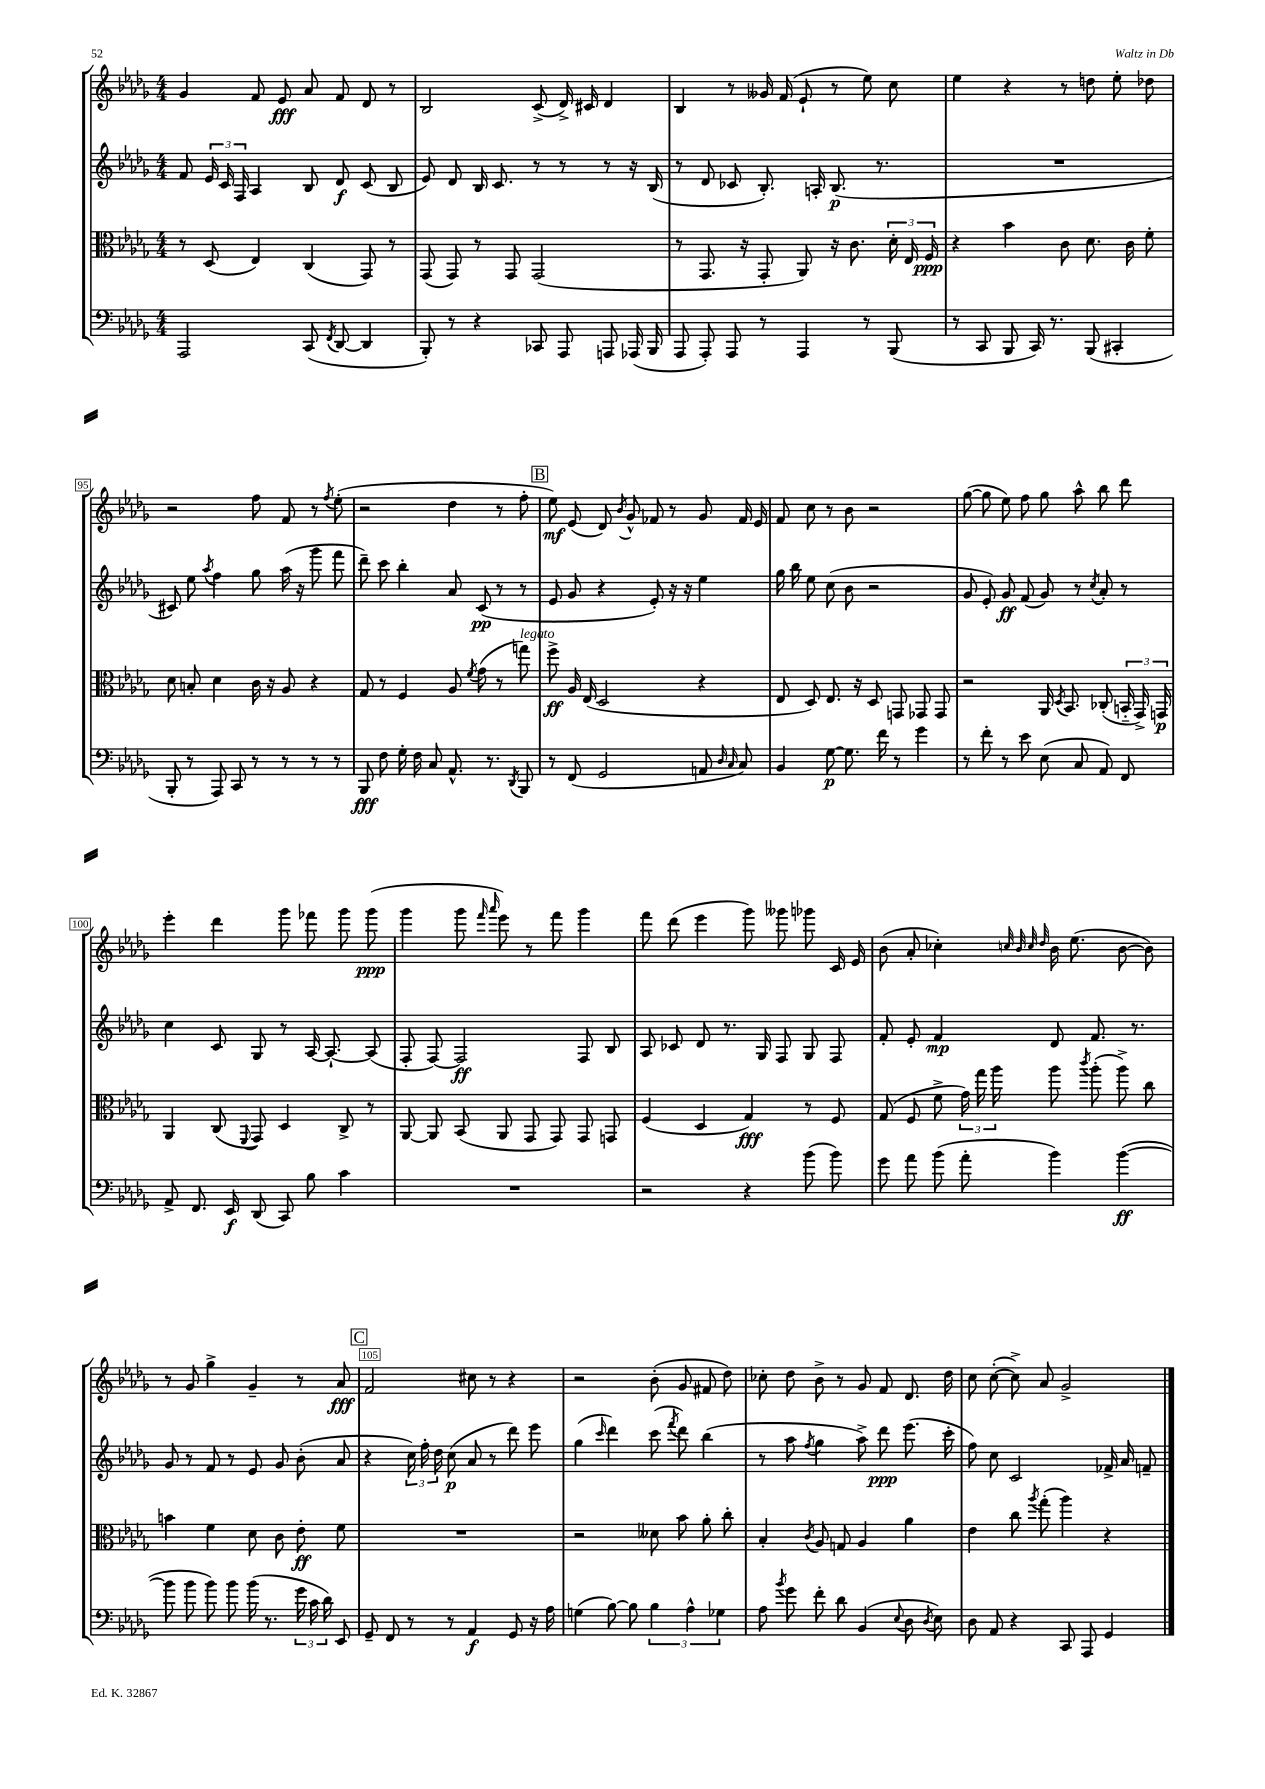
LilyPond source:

<<
\new StaffGroup <<
\new Staff = "s0" {
    \clef treble \key des \major \numericTimeSignature \time 4/4
    \autoBeamOff ges'4 f'8 ees'8\fff aes'8 f'8 des'8 r8 |
    bes2 c'8->( des'16->) cis'16 des'4 |
    bes4 r8 geses'16 f'16( ees'8-! r8 ees''8) c''8 |
    ees''4 r4 r8 d''8 ees''8-. des''8 |
    r2 f''8 f'8 r8 \acciaccatura { f''8 } ees''8-.( |
    r2 des''4 r8 f''8-. |
    \mark \markup { \box "B" } ees''8\mf) ees'8( des'8) \acciaccatura { bes'8 } ges'8-^ fes'8 r8 ges'8 fes'16 ees'16 |
    f'8 c''8 r8 bes'8 r2 |
    ges''8~( ges''8 ees''8) f''8 ges''8 aes''8-^ bes''8 des'''8 |
    ees'''4-. des'''4 ges'''8 fes'''8 ges'''8 ges'''8\ppp( |
    ges'''4 ges'''8 \grace { f'''16 aes'''16 } ees'''8) r8 f'''8 ges'''4 |
    f'''8 des'''8( ees'''4 ges'''8) geses'''8 ges'''8 c'16 ees'16 |
    bes'8( aes'8-. ces''4-.) \grace { c''32 bes'32 c''32 des''32 } bes'16 ees''8.( bes'8~ bes'8) |
    r8 ges'8 ges''4-> ges'4-- r8 aes'8\fff |
    \mark \markup { \box "C" } f'2 cis''8 r8 r4 |
    r2 bes'8-.( ges'8 fis'8 des''8) |
    ces''8-. des''8 bes'8-> r8 ges'8 f'8 des'8. des''16 |
    c''8 c''8~-.( c''8->) aes'8 ges'2-> \bar "|." |
}
\new Staff = "s1" {
    \clef treble \key des \major \numericTimeSignature \time 4/4
    \autoBeamOff f'8 \tuplet 3/2 { ees'16 c'16 f16 } aes4 bes8 des'8\f c'8( bes8 |
    ees'8) des'8 bes16 c'8. r8 r8 r8 r16 bes16( |
    r8 des'8 ces'8 bes8.-.) a16-. bes8.\p( r8. |
    R1 |
    cis'8) ees''8 \acciaccatura { aes''8 } f''4 ges''8 aes''16( r16 ges'''8 f'''8 |
    des'''8--) c'''8 bes''4-. aes'8 c'8\pp( r8 r8 |
    \mark \markup { \box "B" } ees'8 ges'8 r4 ees'8-.) r16 r16 ees''4 |
    ges''16 bes''16 ees''8 c''8( bes'8 r2 |
    ges'8 ees'8-.) ges'8\ff f'8( ges'8) r8 \acciaccatura { c''8 } aes'8-. r8 |
    c''4 c'8 ges8 r8 aes16~ aes8.~-! aes8( |
    f8-. f8~) f2\ff f8 bes8 |
    aes8 ces'8 des'8 r8. ges16 f8 ges8 f8 |
    f'8-. ees'8-. f'4\mp des'8 f'8. r8. |
    ges'8 r8 f'8 r8 ees'8 ges'8 bes'8-.( aes'8 |
    \mark \markup { \box "C" } r4 \tuplet 3/2 { c''16) f''16-. des''16 } c''8\p( aes'8 r8 des'''8) ees'''8 |
    ges''4( \grace { c'''16 } des'''4) c'''8( \acciaccatura { f'''8 } des'''8) bes''4( |
    r8 aes''8 \acciaccatura { f''8 } ges''4 aes''8->) des'''8\ppp ees'''8.( c'''16-. |
    f''8) c''8 c'2 fes'16-> aes'16 f'8-- \bar "|." |
}
\new Staff = "s2" {
    \clef alto \key des \major \numericTimeSignature \time 4/4
    \autoBeamOff r8 des8( ees4) c4( ges,8) r8 |
    ges,8( ges,8) r8 ges,8 ges,2( |
    r8 ges,8. r16 ges,8-. aes,8) r16 c'8. \tuplet 3/2 { des'16-. ees16 f16\ppp } |
    r4 bes'4 c'8 des'8. c'16 f'8-. |
    des'8 b8-. des'4 c'16 r16 aes8 r4 |
    ges8 r8 f4 aes8 \acciaccatura { f'8 } ges'8( r8 g''8^\markup { \italic "legato" }) |
    \mark \markup { \box "B" } f''8->\ff aes16 ees16( des2 r4 |
    ees8 des8) ees8. r16 des8 g,8 ges,8 ges,8 |
    r2 aes,16 \acciaccatura { des8 } bes,8. ces8-.( \tuplet 3/2 { b,16-_ ges,16->) g,16\p } |
    aes,4 c8( \appoggiatura { f,8 } ges,8) des4 c8-> r8 |
    aes,8~ aes,8 bes,8( aes,8 ges,8 ges,8) ges,8 g,8 |
    f4( des4 ges4\fff) r8 f8 |
    ges8( f8 f'8-> \tuplet 3/2 { ges'16) ges''16 aes''16 } aes''8 \acciaccatura { c'''8 } aes''8-.( aes''8->) c''8 |
    b'4 f'4 des'8 c'8 ees'8-.\ff f'8 |
    \mark \markup { \box "C" } R1 |
    r2 deses'8 bes'8 aes'8-. c''8-. |
    bes4-. \acciaccatura { c'8 } aes8 g8 aes4 aes'4 |
    ees'4 c''8 \acciaccatura { aes''8 } ges''8-.( aes''4) r4 \bar "|." |
}
\new Staff = "s3" {
    \clef bass \key des \major \numericTimeSignature \time 4/4
    \autoBeamOff aes,,2 c,8( \acciaccatura { f,8 } des,8~ des,4 |
    bes,,8-.) r8 r4 ces,8 aes,,8 a,,8 aes,,16( bes,,16 |
    aes,,8 aes,,8-.) aes,,8 r8 aes,,4 r8 bes,,8( |
    r8 c,8 bes,,8 c,16) r8. bes,,8( cis,4-. |
    bes,,8-. r8 aes,,8) c,8 r8 r8 r8 r8 |
    bes,,8\fff f8 ges16-. f16 c8 aes,8.-^ r8. \acciaccatura { des,8 } bes,,8 |
    \mark \markup { \box "B" } r8 f,8( ges,2 a,8 \grace { des16 c16 } c8) |
    bes,4 ges8~\p ges8. f'16 r8 ges'4 |
    r8 f'8-. r8 ees'8 ees8( c8 aes,8) f,8 |
    aes,8-> f,8. ees,16\f des,8( c,8) bes8 c'4 |
    R1 |
    r2 r4 bes'8( bes'8) |
    ges'8 aes'8 bes'8( aes'8-. bes'4) bes'4~\ff( |
    bes'8 bes'8 bes'8) bes'8 bes'16( r8. \tuplet 3/2 { ges'16 c'16 des'16) } ees,8 |
    \mark \markup { \box "C" } ges,8-- f,8 r8 r8 aes,4\f ges,8 r16 aes16 |
    g4( bes8~) bes8 \tuplet 3/2 { bes4 aes4-^ ges4 } |
    aes8 \acciaccatura { bes'8 } ges'8 f'8-. des'8 bes,4( \appoggiatura { ees8 } des8 \acciaccatura { des8 } ees8) |
    des8 aes,8 r4 c,8 aes,,8 ges,4 \bar "|." |
}
>>
>>
\layout { \context { \Score currentBarNumber = #91 \override BarNumber.break-visibility = ##(#f #t #t) barNumberVisibility = #(every-nth-bar-number-visible 5) \override BarNumber.stencil = #(make-stencil-boxer 0.1 0.3 ly:text-interface::print) } }
